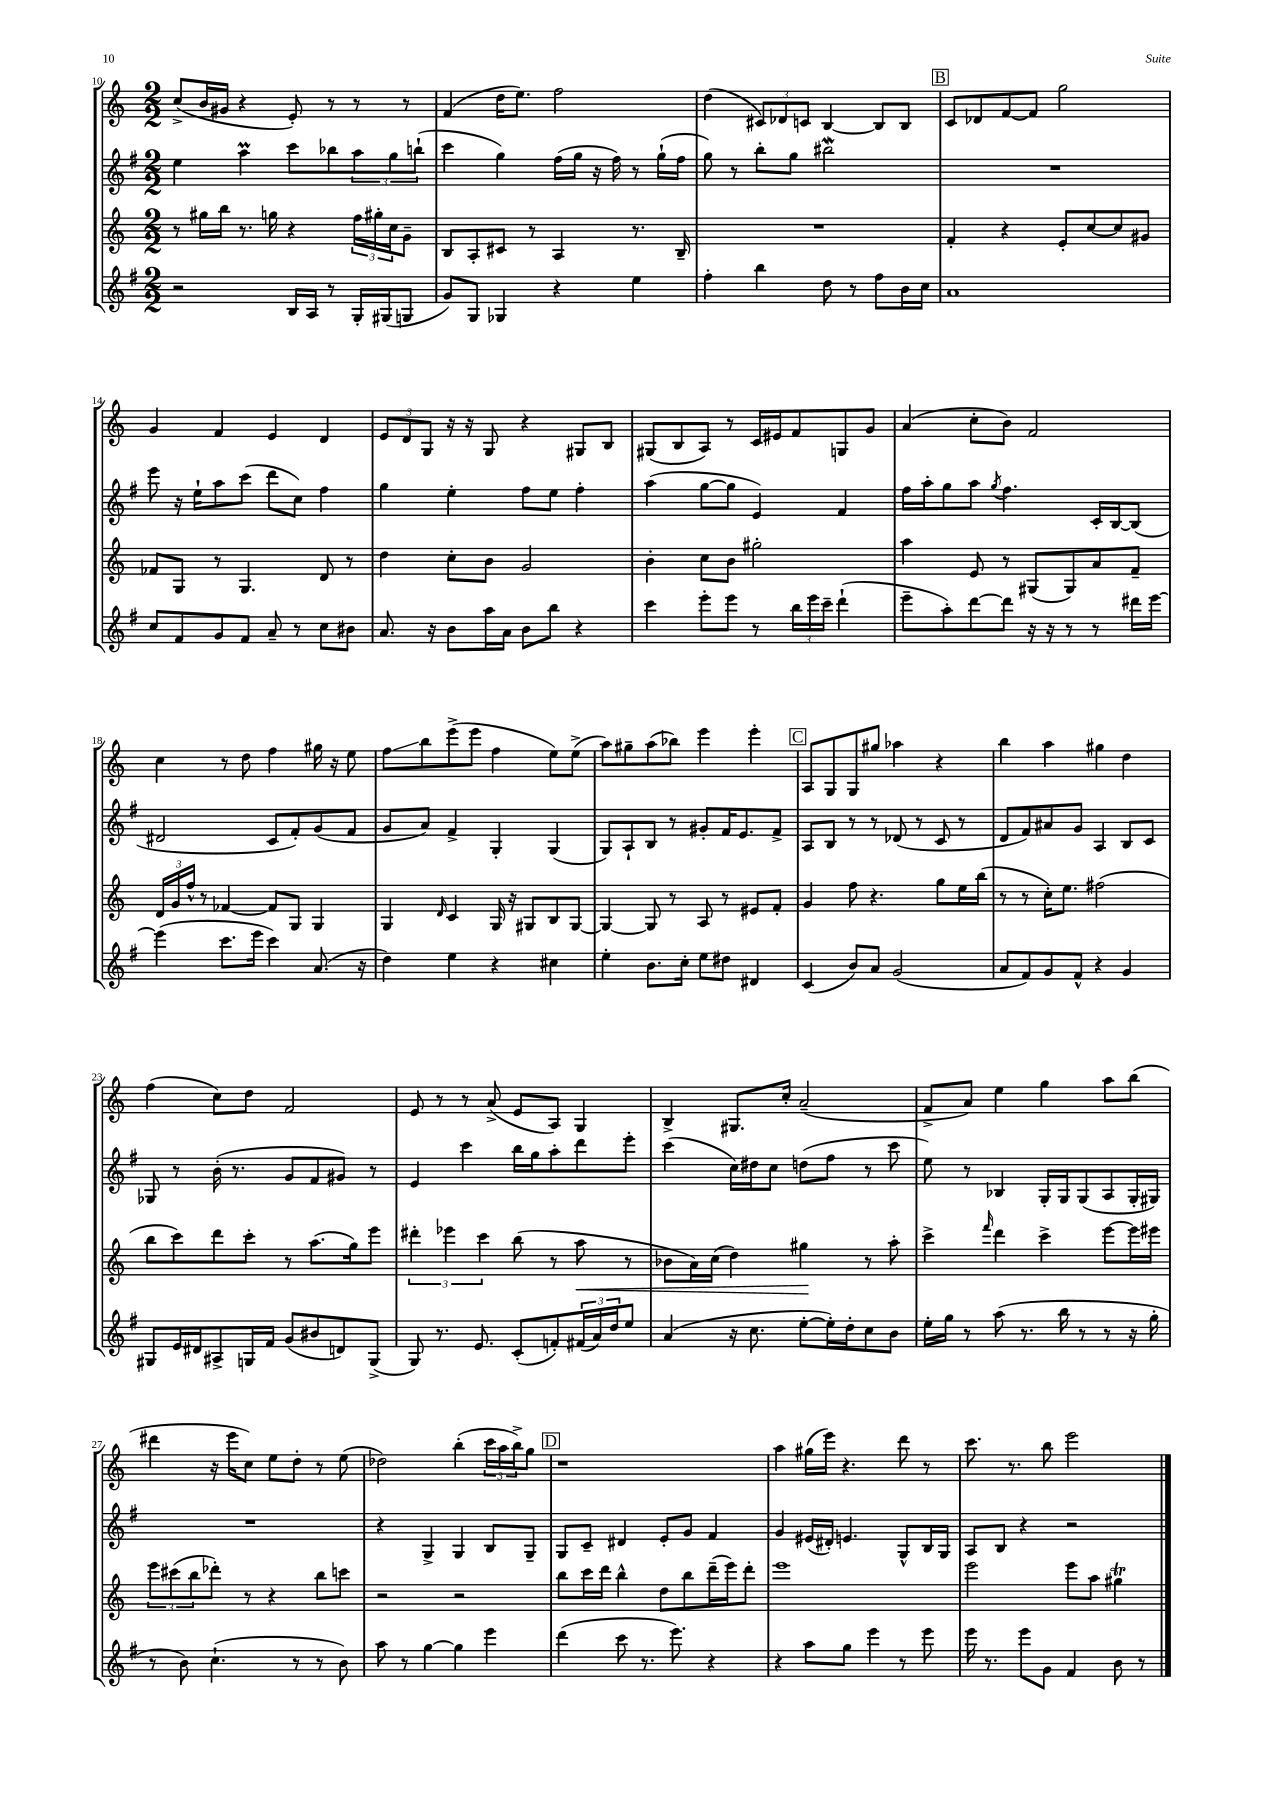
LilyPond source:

<<
\new StaffGroup <<
\new Staff = "s0" {
    \clef treble \key c \major \numericTimeSignature \time 2/2
    c''8->( b'16 gis'16 r4 e'8-.) r8 r8 r8 |
    f'4( d''16 e''8.) f''2 |
    d''4( \tuplet 3/2 { cis'8) des'8 c'8 } b4~ b8 b8 |
    \mark \markup { \box "B" } c'8 des'8 f'8~ f'8 g''2 |
    g'4 f'4 e'4 d'4 |
    \tuplet 3/2 { e'8 d'8 g8 } r16 r16 g8 r4 gis8 b8 |
    gis8( b8 a8) r8 c'16 eis'16 f'8 g8 g'8 |
    a'4( c''8-. b'8) f'2 |
    c''4 r8 d''8 f''4 gis''16 r16 e''8 |
    f''8\glissando b''8 e'''8->( e'''8 f''4 e''8) e''8->( |
    a''8) gis''8-- a''8( bes''8) e'''4 e'''4-. |
    \mark \markup { \box "C" } a8 g8 g8 gis''8 aes''4 r4 |
    b''4 a''4 gis''4 d''4 |
    f''4( c''8) d''8 f'2 |
    e'8 r8 r8 a'8->( e'8 a8) g4 |
    b4-> gis8. c''16-. a'2--( |
    f'8-> a'8) e''4 g''4 a''8 b''8( |
    dis'''4 r16 e'''16 c''8) e''8 d''8-. r8 e''8( |
    des''2) b''4-.( \tuplet 3/2 { c'''16 a''16 b''16->) } g''8 |
    \mark \markup { \box "D" } r1 |
    a''4 gis''16( e'''16) r4. d'''8 r8 |
    c'''8. r8. b''8 e'''2 \bar "|." |
}
\new Staff = "s1" {
    \clef treble \key g \major \numericTimeSignature \time 2/2
    e''4 a''4\prall c'''8 bes''8 \tuplet 3/2 { a''8 g''8 b''8-!( } |
    c'''4 g''4) fis''16( g''16 r16 fis''16) r8 g''16-!( fis''16 |
    g''8) r8 b''8-. g''8 bis''2\mordent |
    \mark \markup { \box "B" } R1 |
    e'''8 r16 e''16-! a''8 c'''8( d'''8 c''8) fis''4 |
    g''4 e''4-. fis''8 e''8 fis''4-. |
    a''4( g''8~ g''8 e'4) fis'4 |
    fis''16 a''16-. g''8 a''8 \acciaccatura { g''8 } fis''4. c'16-. b16~ b8( |
    dis'2 c'8 fis'8-.) g'8( fis'8 |
    g'8 a'8) fis'4-> g4-. g4( |
    g8) a8-! b8 r8 gis'8-. fis'16 e'8. fis'8-> |
    \mark \markup { \box "C" } a8 b8 r8 r8 des'8( r8 c'8 r8 |
    d'8 fis'8) ais'8 g'8 a4 b8 c'8 |
    ges8 r8 b'16-.( r8. g'8 fis'8 gis'8) r8 |
    e'4 c'''4 b''16 g''16 a''8-. d'''8 e'''8-. |
    c'''4( c''16) dis''16 c''8 d''8( fis''8 r8 c'''8 |
    e''8) r8 bes4 g16-. g16 g8( a8 g16-. gis16) |
    R1 |
    r4 g4-> g4 b8 g8-- |
    \mark \markup { \box "D" } g8 c'8-- dis'4 e'8-. g'8 fis'4 |
    g'4 eis'16( dis'16-.) e'4. g8-^ b16 g16 |
    a8 b8 r4 r2 \bar "|." |
}
\new Staff = "s2" {
    \clef treble \key c \major \numericTimeSignature \time 2/2
    r8 gis''16 b''16 r8. g''16 r4 \tuplet 3/2 { f''16 gis''16-. c''16 } g'8-- |
    b8 a8-. cis'8 r8 a4 r8. b16-- |
    R1 |
    \mark \markup { \box "B" } f'4-. r4 e'8-. c''8~ c''8 gis'8 |
    fes'8 g8 r8 g4. d'8 r8 |
    d''4 c''8-. b'8 g'2 |
    b'4-. c''8 b'8 gis''2-. |
    a''4 e'8 r8 gis8( gis8) a'8 f'8-- |
    \tuplet 3/2 { d'16 g'16 f''16-^ } r8 fes'4~ fes'8 g8 g4 |
    g4 \grace { d'16 } c'4 g16 r16 gis8 b8 gis8~ |
    gis4~ gis8 r8 a8 r8 eis'8 f'8-. |
    \mark \markup { \box "C" } g'4 f''8 r4. g''8 e''16 b''16( |
    r8 r8 c''16-.) e''8. fis''2( |
    b''8 c'''8) d'''8 c'''8-. r8 a''8.( g''16) e'''8 |
    \tuplet 3/2 { dis'''4-. ees'''4 c'''4 } b''8( r8 a''8\< r8 |
    bes'8 a'16) c''16( d''4) gis''4\! r8 a''8-. |
    c'''4-> \grace { f'''16 } d'''4 c'''4-> e'''8~ e'''16 eis'''16 |
    \tuplet 3/2 { e'''8 cis'''8( b''8 } des'''8-.) r8 r4 b''8 c'''8 |
    r2 r2 |
    \mark \markup { \box "D" } b''8 c'''16 d'''16 b''4-^ d''8 b''8 d'''16--( e'''16) d'''8-. |
    e'''1 |
    e'''2 e'''8 a''8 gis''4\trill \bar "|." |
}
\new Staff = "s3" {
    \clef treble \key g \major \numericTimeSignature \time 2/2
    r2 b16 a16 r8 g16-. gis16( g8 |
    g'8) g8 ges4 r4 e''4 |
    fis''4-. b''4 d''8 r8 fis''8 b'16 c''16 |
    \mark \markup { \box "B" } a'1 |
    c''8 fis'8 g'8 fis'8 a'8-- r8 c''8 bis'8 |
    a'8. r16 b'8 a''16 a'16 b'8 b''8 r4 |
    c'''4 e'''8-. e'''8 r8 \tuplet 3/2 { b''16 e'''16 c'''16-- } d'''4-!( |
    e'''8-- a''8-.) d'''8~ d'''8 r16 r16 r8 r8 dis'''16 e'''16~ |
    e'''4( c'''8. e'''16 c'''4) a'8.( r16 |
    d''4) e''4 r4 cis''4 |
    e''4-. b'8. c''16-. e''8 dis''8 dis'4 |
    \mark \markup { \box "C" } c'4( b'8) a'8 g'2( |
    a'8 fis'8) g'8 fis'8-^ r4 g'4 |
    gis8 e'16 dis'16 ais8-> g16 fis'16 g'8( bis'8 d'8) g8->( |
    g8) r8. e'8. c'8-.( f'8-.) \tuplet 3/2 { fis'16( a'16) d''16 } e''8 |
    a'4( r16 c''8. e''8~-. e''16-.) d''16-. c''8 b'8 |
    e''16-. g''16 r8 a''8( r8. b''16 r8 r8 r16 g''16-. |
    r8 b'8) c''4.-!( r8 r8 b'8) |
    a''8 r8 g''4~ g''4 e'''4 |
    \mark \markup { \box "D" } d'''4( c'''8 r8. e'''8.) r4 |
    r4 a''8 g''8 e'''4 r8 e'''8 |
    e'''16 r8. e'''8 g'8 fis'4 b'8 r8 \bar "|." |
}
>>
>>
\layout { \context { \Score currentBarNumber = #10 } }
